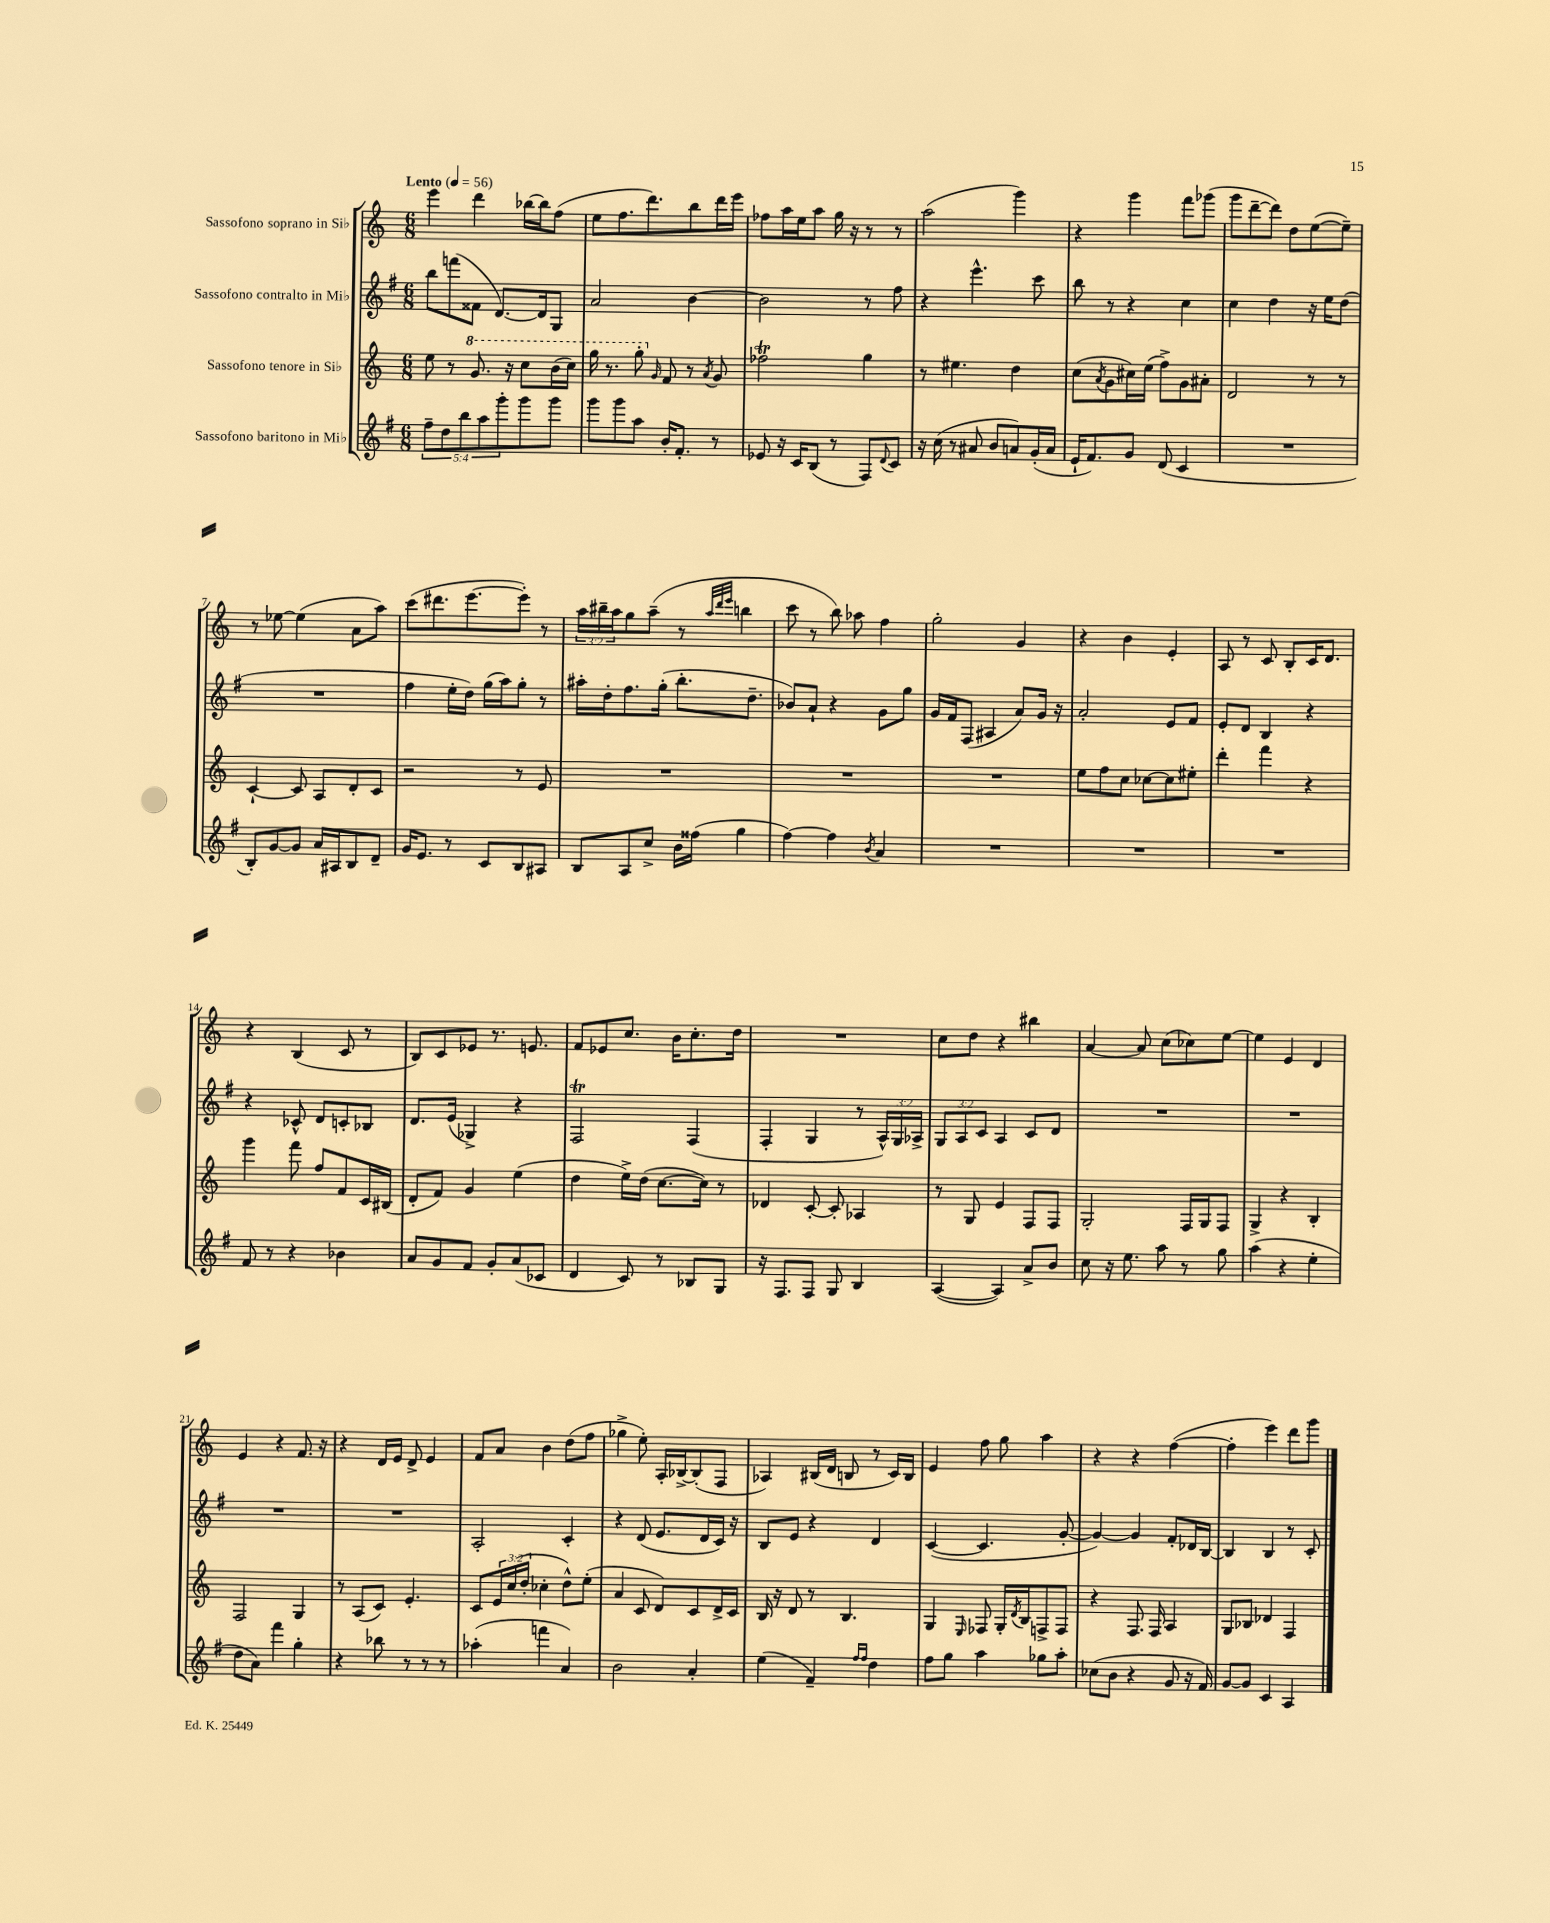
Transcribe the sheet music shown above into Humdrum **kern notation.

**kern	**kern	**kern	**kern
*part4	*part3	*part2	*part1
*staff4	*staff3	*staff2	*staff1
*I"Sassofono baritono in Mi♭	*I"Sassofono tenore in Si♭	*I"Sassofono contralto in Mi♭	*I"Sassofono soprano in Si♭
*clefG2	*clefG2	*clefG2	*clefG2
*k[f#]	*k[]	*k[f#]	*k[]
*M6/8	*M6/8	*M6/8	*M6/8
*MM56	*MM56	*MM56	*MM56
=1	=1	=1	=1
!	!	!	!LO:TX:a:B:t=Lento
10ff#~\L	8ee\	8bb\L	4eee\
10dd\	.	.	.
.	8r	(8fffn\	.
10bb\	.	.	.
*	*8va	*	*
.	8.gg/	8f##X\J	4ddd\
10aa\	.	.	.
.	.	[8.d/L)	.
10ggg'\	.	.	.
.	16r	.	.
8ggg\	8ccc\L	.	[16bb-X\LL
.	.	16d/k]	16bb-\J]
8ggg\J	(16bb\L	8G/J	(8ff\J
.	16ccc\JJ)	.	.
=2	=2	=2	=2
8ggg\L	16ggg\	2a/	8ee\L
.	8.r	.	.
8ggg\	.	.	8.ff\
8aa\J	8ggg'\	.	.
.	.	.	8.ddd\)
*	*X8va	*	*
.	16qqg/	.	.
16b'/KL	8f/	.	.
8.f#'/J	.	.	.
.	8r	[4b\	8bb\
.	8qa/	.	.
8r	8g/	.	16ddd\L
.	.	.	16eee\JJ
=3	=3	=3	=3
8e-X/	2ff-XT\	2b\]	8ff-X\L
16r	.	.	16aa\L
16c/KL	.	.	16ee\J
(8B/J	.	.	8aa\J
8r	.	.	16gg\
.	.	.	16r
8F#/L)	4gg\	8r	8r
8qqd/	.	.	.
8c/J	.	8ff#\	8r
=4	=4	=4	=4
16r	8r	4r	(2aa\
(16cc\	.	.	.
8r	4.ee#X\	.	.
8a#X/	.	4.eee^^\	.
8b/L	.	.	.
8an/)	4dd\	.	4ggg\)
(16g'/L	.	8ccc\	.
16a/JJ	.	.	.
=5	=5	=5	=5
16e`/KL	(8cc\L	8bb\	4r
8.f#/)	.	.	.
.	8qa/	.	.
.	8g\	8r	.
8g/J	16cc#X\L)	4r	4ggg\
.	(16ee\JJ	.	.
(8d/	8ff^\L)	.	.
4c/	8g\	4cc\	8fff\L
.	8a#X'\J	.	(8ggg-X\J
=6	=6	=6	=6
2.r	2d/	4cc\	8ggg\L
.	.	.	[8ddd~\
.	.	4dd\	8ddd\J])
.	.	.	8dd\L
.	8r	16r	([8ee\
.	.	16ee\KL	.
.	8r	(8dd\J	8ee~\J])
!!LO:LB:g=z
=7	=7	=7	=7
8B'/L)	[4c`/	2.r	8r
[8g/	.	.	[8ee-X\
8g/J]	8c/]	.	(4ee-\]
16a/LL	8A/L	.	.
16A#X/J	.	.	.
8B/	8d'/	.	8a\L
8d~/J	8c/J	.	8aa\J)
=8	=8	=8	=8
16g/KL	2r	4ff#\	(8ccc\L
8.e/J	.	.	.
.	.	.	8.ddd#X\
8r	.	16ee'\LL	.
.	.	16dd\JJ)	[8.eee\
8c/L	.	(16gg\LL	.
.	.	16aa\J)	.
8B/	8r	8gg'\J	8eee'\J])
8A#X/J	8e/	8r	8r
=9	=9	=9	=9
8B/L	2.r	16aa#X'\LL	24aa\LL
.	.	.	24bb#X~\
.	.	16dd'\J	.
.	.	.	24aa\J
8A/	.	8.ff#\	8gg\
8cc^/J	.	.	(8aa~\J
.	.	(16gg'\Jk	.
16b\LL	.	8.bb'\L	8r
(16ff##X\JJ	.	.	.
.	.	.	32qqaa/LLL
.	.	.	32qqddd/
.	.	.	32qqeee/JJJ
4gg\	.	.	4bbn\
.	.	8.dd~\J	.
=10	=10	=10	=10
[4ff#\)	2.r	8b-X/L)	8ccc\
.	.	8a`/J	8r
4ff#\]	.	4r	8bb\)
.	.	.	8aa-X\
8qb/	.	.	.
4a/	.	8g\L	4ff\
.	.	8gg\J	.
=11	=11	=11	=11
2.r	2.r	16g/LL	2gg'\
.	.	16f#/J	.
.	.	(8F#/J	.
.	.	4A#X/	.
.	.	8a/L)	4g/
.	.	16g/Jk	.
.	.	16r	.
=12	=12	=12	=12
2.r	8ee\L	2a'/	4r
.	8ff\	.	.
.	8cc\J	.	4b\
.	[8cc-X\L	.	.
.	8cc-\]	8e/L	4e'/
.	8ee#X'\J	8f#/J	.
=13	=13	=13	=13
2.r	4ddd'\	8e'/L	8A/
.	.	8d/J	8r
.	4fff\	4B/	8c/
.	.	.	8B'/L
.	4r	4r	16c/K
.	.	.	8.d/J
!!LO:LB:g=z
=14	=14	=14	=14
8f#/	4ggg\	4r	4r
8r	.	.	.
4r	8fff\	8c-X^^/	(4B/
.	8ff/L	8d/L	.
4b-X\	8f/	8cn'/	8c/
.	16c/L	8B-X/J	8r
.	(16B#X/JJ	.	.
=15	=15	=15	=15
8a/L	8d'/L	8.d/L	8B/L)
8g/	8f/J)	.	8c/
.	.	(16e/Jk	.
8f#/J	4g/	4G-X^/)	8e-X/J
8g'/L	.	.	8.r
(8a/	(4ee\	4r	.
.	.	.	8.en/
8c-X/J	.	.	.
=16	=16	=16	=16
4d/	4dd\	2F#t/	8f/L
.	.	.	8e-X/
8c/)	16ee^\LL)	.	8.cc/J
.	(16dd\JJ	.	.
8r	[8.cc\L	.	.
.	.	.	16b\KL
8B-X/L	.	(4F#/	8.cc'\
.	16cc\Jk])	.	.
8G/J	8r	.	.
.	.	.	16dd\Jk
=17	=17	=17	=17
16r	4d-X/	4F#'/	2.r
8.F#/L	.	.	.
8F#/J	[8c'/	4G/	.
8G/	8c'/]	.	.
4B/	4A-X/	8r	.
.	.	24A^^/LL)	.
.	.	24G/	.
.	.	24A-X^/JJ	.
=18	=18	=18	=18
([4A/	8r	12G/L	8cc\L
.	.	12A/	.
.	8G/	.	8dd\J
.	.	12c/J	.
4A/])	4e/	4A/	4r
8a^/L	8F/L	8c/L	4bb#X\
8b/J	8F/J	8d/J	.
=19	=19	=19	=19
8cc\	2G'/	2.r	[4a/
16r	.	.	.
8.ee\	.	.	.
.	.	.	8a/]
8aa\	.	.	(8cc\L
8r	16F/LL	.	8cc-X\)
.	16G/J	.	.
8gg\	8F/J	.	[8ee\J
=20	=20	=20	=20
(4aa\	4G^/	2.r	4ee\]
4r	4r	.	4e/
4ee'\	4B'/	.	4d/
!!LO:LB:g=z
=21	=21	=21	=21
8dd\L	2F/	2.r	4e/
8a\J)	.	.	.
4fff#\	.	.	4r
4gg'\	4G/	.	8.f/
.	.	.	16r
=22	=22	=22	=22
4r	8r	2.r	4r
.	(8A/L	.	.
8bb-X\	8c/J)	.	16d/LL
.	.	.	16e/JJ
8r	4.e'/	.	8d^/
8r	.	.	4e/
8r	.	.	.
=23	=23	=23	=23
(4aa-X'\	8c/L	2A'/	8f/L
.	24e/L	.	8a/J
.	(24cc/	.	.
.	24dd'/JJ	.	.
4fffn\	4cc-X'\	.	4b\
4a/)	8dd^^\L)	4c'/	(8dd\L
.	(8ee'\J	.	8ff\J
=24	=24	=24	=24
2b\	4a/	4r	4gg-X^\
.	8c/	(8d/	8ee'\)
.	8d/L)	8.e/L	16A'/LL
.	.	.	[16B-X^/J
4a'/	8c/	.	(8B-'/]
.	.	16d/L	.
.	16d^/L	16c/JJ)	8F/J
.	16c/JJ	16r	.
=25	=25	=25	=25
(4ee\	16B/	8B/L	4A-X/)
.	16r	.	.
.	8d/	8e/J	.
4f#~/)	8r	4r	(16B#X/LL
.	.	.	16d/JJ
.	4.B/	.	8Bn/
16qqff#/LL	.	.	.
16qqff#/JJ	.	.	.
4dd\	.	4d/	8r
.	.	.	16c/LL)
.	.	.	16B/JJ
=26	=26	=26	=26
8ff#\L	4G/	([4c/	4e/
8gg\J	.	.	.
.	16qqE/	.	.
4aa\	8F-X/	4.c/]	8ff\
.	16G'/LL	.	8gg\
.	8qd/	.	.
.	16B/J	.	.
8gg-X\L	8Fn^/	.	4aa\
8aa'\J	8F/J	[8g'/	.
=27	=27	=27	=27
(8cc-X\L	4r	4g/_)	4r
8b\J	.	.	.
4r	8.F/	4g/]	4r
.	16F/	.	.
8g/	4A/	8f#'/L	([4ff\
16r	.	16d-X/L	.
16f#/)	.	[16B/JJ	.
=28	=28	=28	=28
[8g/L	8G/L	4B/]	4ff'\]
8g/J]	8B-X/J	.	.
4c/	4d-X/	4B/	4eee\)
4A/	4F/	8r	8ddd\L
.	.	8c'/	8ggg\J
==	==	==	==
*-	*-	*-	*-
